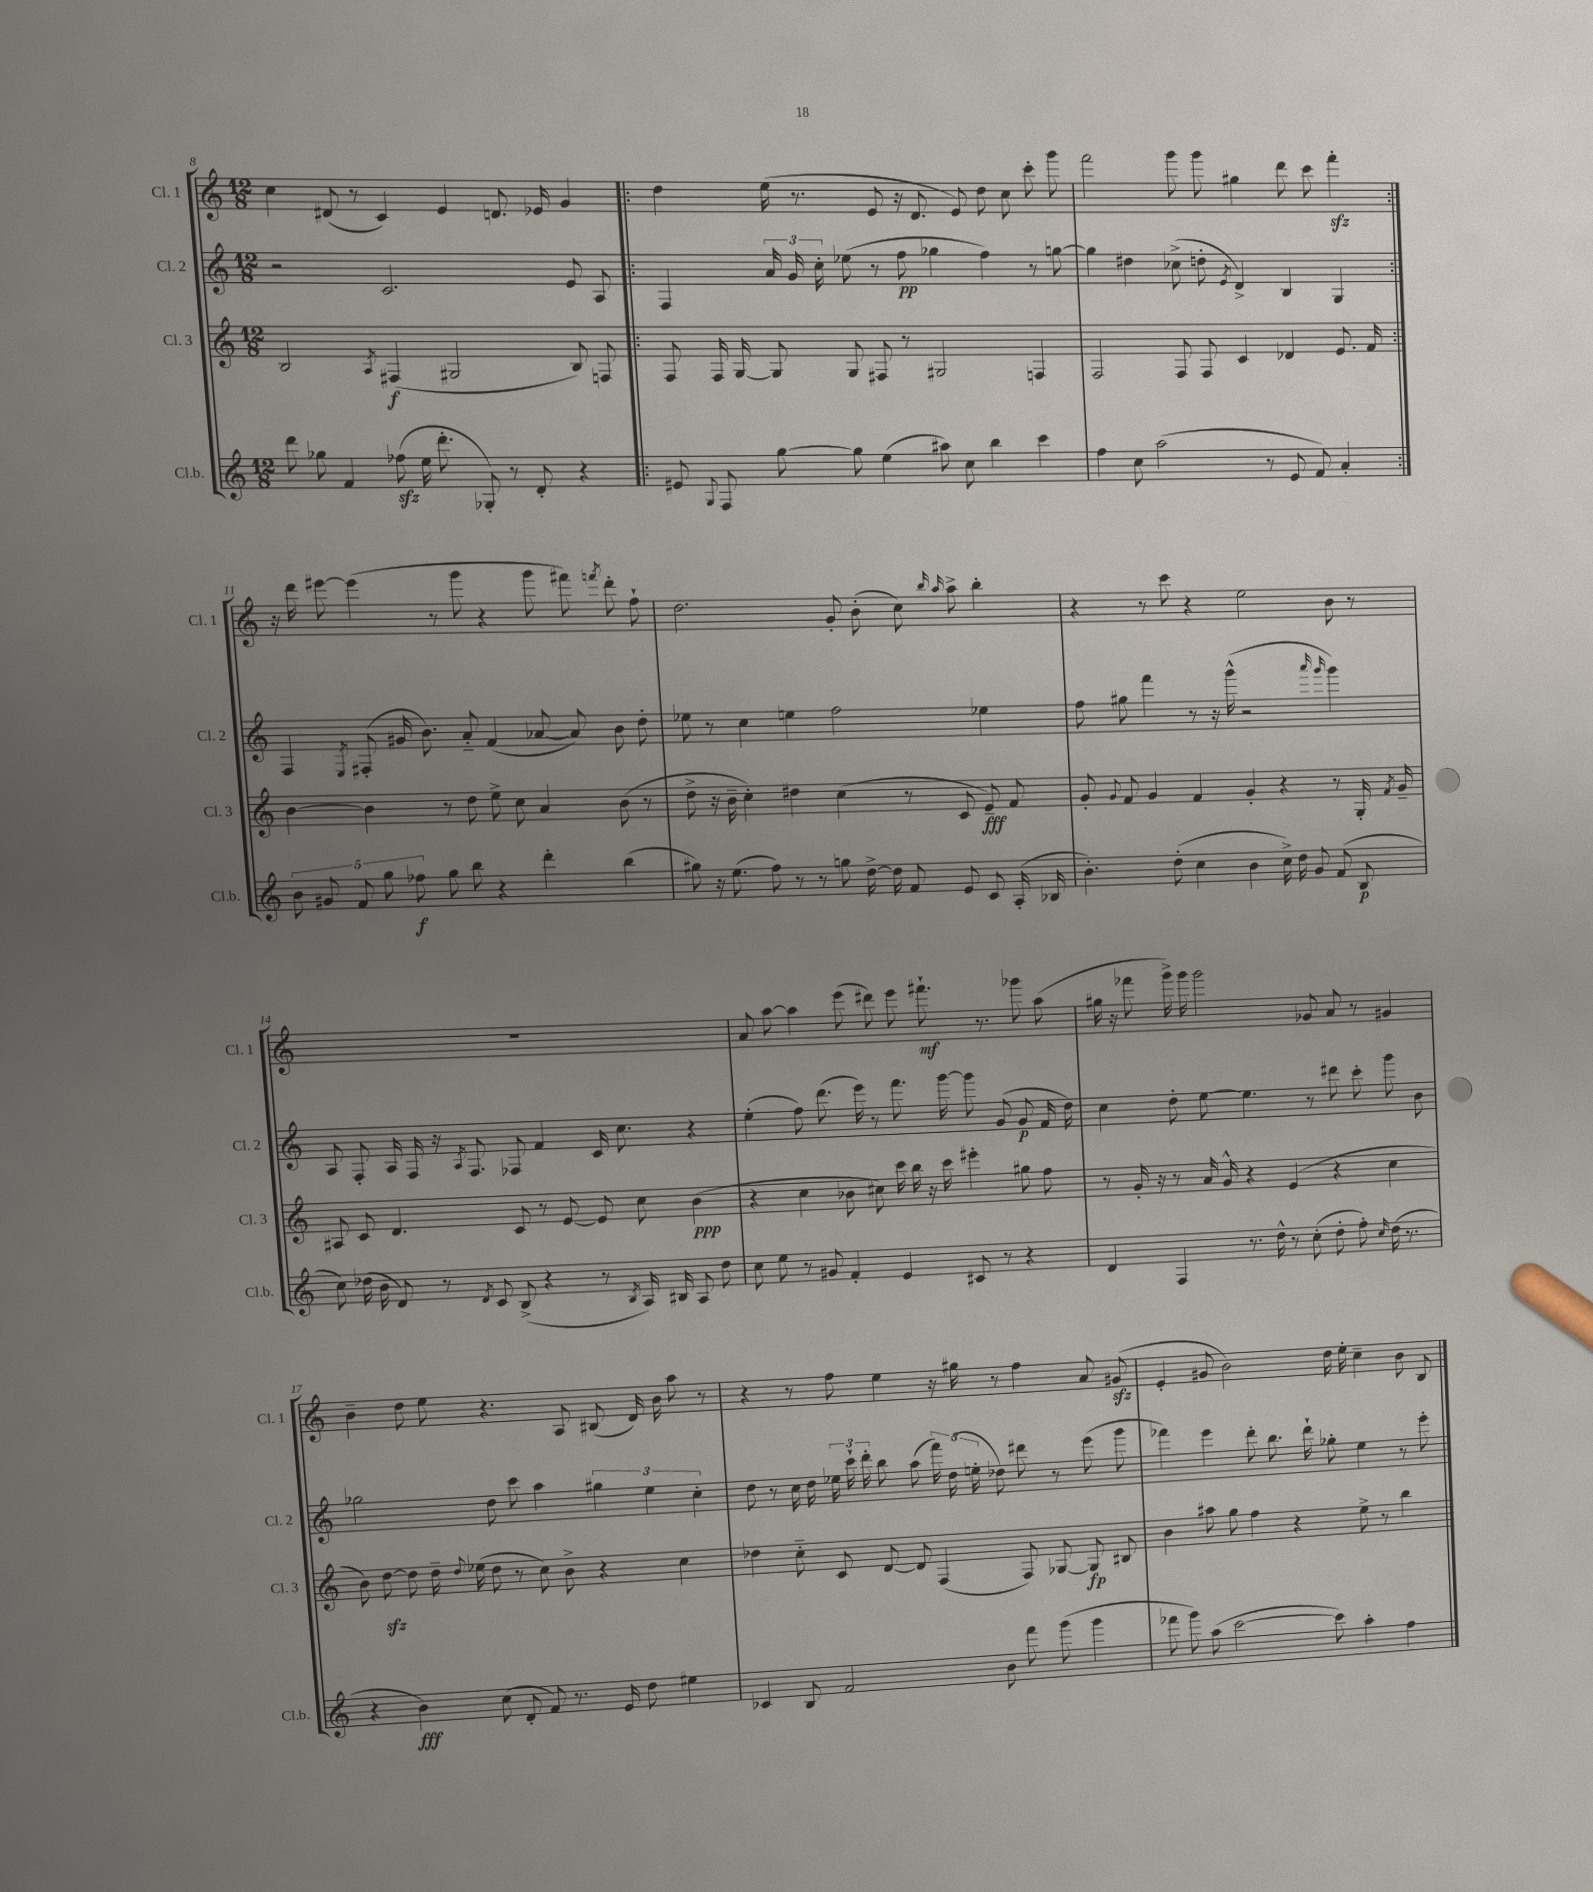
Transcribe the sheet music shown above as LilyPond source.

<<
\new StaffGroup <<
\new Staff = "s0" \with { instrumentName = "Cl. 1" shortInstrumentName = "Cl. 1" } {
    \clef treble \key c \major \numericTimeSignature \time 12/8
    \autoBeamOff c''4 dis'8( r8 c'4) e'4 d'8. ees'16 g'4 |
    \repeat volta 2 { d''4 e''16( r8. e'8 r16 d'8. e'8) d''8 c''8 c'''8-. g'''8 |
    f'''2 g'''8 g'''8 gis''4 d'''8 c'''8 f'''4-.\sfz | }
    r16 d'''16 eis'''8~ eis'''4( r8 g'''8 r4 g'''8 fis'''8) \acciaccatura { f'''8 } d'''8-. f''8-! |
    d''2. g'8-. b'8-.( c''8) \grace { b''16 a''16 } a''8-> b''4-. |
    r4 r8 c'''8 r4 e''2 b'8 r8 |
    R1. |
    a'8 a''8~ a''4 e'''8( dis'''8) e'''8 fis'''8.-!\mf r8. ges'''8 a''8( |
    gis''16 r16 fes'''8 g'''16->) g'''16 g'''2 ges'8 a'8 r8 gis'4 |
    b'4-- d''8 e''8 r4. a8 bis8( d'16) b'16 a''8 r8 |
    r4 r8 f''8 e''4 r16 gis''16 r8 f''4 a'8 gis'8\sfz( |
    e'4-. gis'8 b'2) d''16 e''16-. c''4-- b'8 b8 \bar "|." |
}
\new Staff = "s1" \with { instrumentName = "Cl. 2" shortInstrumentName = "Cl. 2" } {
    \clef treble \key c \major \numericTimeSignature \time 12/8
    \autoBeamOff r2 c'2. e'8 a8 |
    \repeat volta 2 { f4 \tuplet 3/2 { a'16 g'16 c''16-. } ees''8( r8 f''8\pp ges''4 f''4) r8 g''8~ |
    g''4 dis''4 ces''8->( d''8-. \acciaccatura { e'8 } d'4->) b4 g4 | }
    f4 \acciaccatura { e8 } fis8-.( gis'16 b'8.) a'8-_ f'4( aes'8~ aes'8) b'8 d''8-. |
    ees''8 r8 c''4 e''4 f''2 ees''4 |
    f''8 gis''8 f'''4 r8 r16 g'''16-^( r2 \grace { a'''16 g'''16 } g'''4) |
    a8 f8-. a16 f16 r16 \acciaccatura { a8 } f8. fes8 f'4 c'16 c''8. r4 |
    e''4-.( f''8) d'''8.( e'''16) r8 f'''8. g'''16~ g'''8 g'8( g'8\p f'16 d''16) |
    c''4 d''8-. e''8~ e''4. r8 dis'''8 c'''8-. g'''8 b'8 |
    ges''2 d''8 c'''8 a''4 \tuplet 3/2 { gis''4 e''4 c''4-. } |
    d''8 r8 c''16 d''16 \tuplet 3/2 { ees''16 c'''16-! d'''16-. } b''8 a''8( \tuplet 3/2 { f'''16) d''16( e''16-. } des''8) dis'''8 r8 e'''8( g'''8 |
    fes'''4) e'''4 d'''8-. b''8. d'''16-! ges''8-. e''4 r8 e'''8-. \bar "|." |
}
\new Staff = "s2" \with { instrumentName = "Cl. 3" shortInstrumentName = "Cl. 3" } {
    \clef treble \key c \major \numericTimeSignature \time 12/8
    \autoBeamOff b2 \acciaccatura { a8 } fis4\f( gis2 b8) f8 |
    \repeat volta 2 { f8 f16 g16~ g8 g8 fis8 r8 gis2 f4 |
    f2 f8 f8 c'4 des'4 e'8. f'16 | }
    b'4~ b'4 r8 d''8 e''8-> c''8 a'4 b'8( r8 |
    d''8-> r16 b'16-- c''4-.) dis''4 c''4( r8 c'8 e'8--\fff) f'8 |
    g'8-. \appoggiatura { g'8 } f'8 g'4 f'4 g'4-. r4 r8 g16-. \acciaccatura { f'8 } g'16-- |
    ais8 c'8 d'4. c'8 r8 e'8~ e'8 c''8 b'4\ppp( |
    r4 c''4 bes'8 cis''8) c'''16 b''16 r16 c'''16 eis'''4-. gis''8 f''8 |
    r8 g'16-. r16 r8 a'16 g'16-^ r4 e'4( r4 c''4 |
    b'8) d''8~\sfz d''8 d''16-- \appoggiatura { d''8 } ees''16( d''8 r8 c''8) b'8-> r4 c''4 |
    des''4 c''8-_ c'8 d'8~ d'8 f4( f8) ges8~ ges8\fp bis8 |
    b'4 ais''8 g''8 f''4 r4 e''8-> r8 b''4 \bar "|." |
}
\new Staff = "s3" \with { instrumentName = "Cl.b." shortInstrumentName = "Cl.b." } {
    \clef treble \key c \major \numericTimeSignature \time 12/8
    \autoBeamOff d'''8 ges''8 f'4 fes''8\sfz( e''16 d'''8.-. ges8-.) r8 d'8-. r4 |
    \repeat volta 2 { eis'8 \appoggiatura { g8 } f8 g''8~ g''8 e''4( ais''8) c''8 b''4 c'''4 |
    f''4 c''8 a''2( r8 e'8 f'8) a'4-. | }
    \tuplet 5/4 { b'8 gis'8 f'8 g''8 fes''8\f } g''8 b''8 r4 d'''4-. b''4( |
    gis''8) r16 e''8.( f''8) r8 r8 g''8 d''16~-> d''16 f'8 e'8 c'8 a16-.( bes16 |
    b'4.-.) d''8-.( c''4 b'4 c''16->) d''16 g'8 f'8( b8\p |
    c''8) des''16( b'16 d'8) r8 \acciaccatura { d'8 } c'8 b8->( r4 r8 \acciaccatura { b8 } a16) bis16 a8 des''8 |
    c''8 e''8 r8 gis'8 f'4-. e'4 cis'8 r8 r4 |
    d'4 f4 r8. d''16-^ r8 c''8-.( d''8-. f''8-.) \grace { c''16 } d''16( r8. |
    r4 b'4\fff) c''8( d'8-. f'8) r8. e'16 d''8 eis''4 |
    ces'4 b8 f'2 b'8 f'''8 g'''8( g'''4 |
    fes'''8 g'''8) a''8( c'''2~ c'''8) a''4-. f''4 \bar "|." |
}
>>
>>
\layout { \context { \Score currentBarNumber = #8 } }
